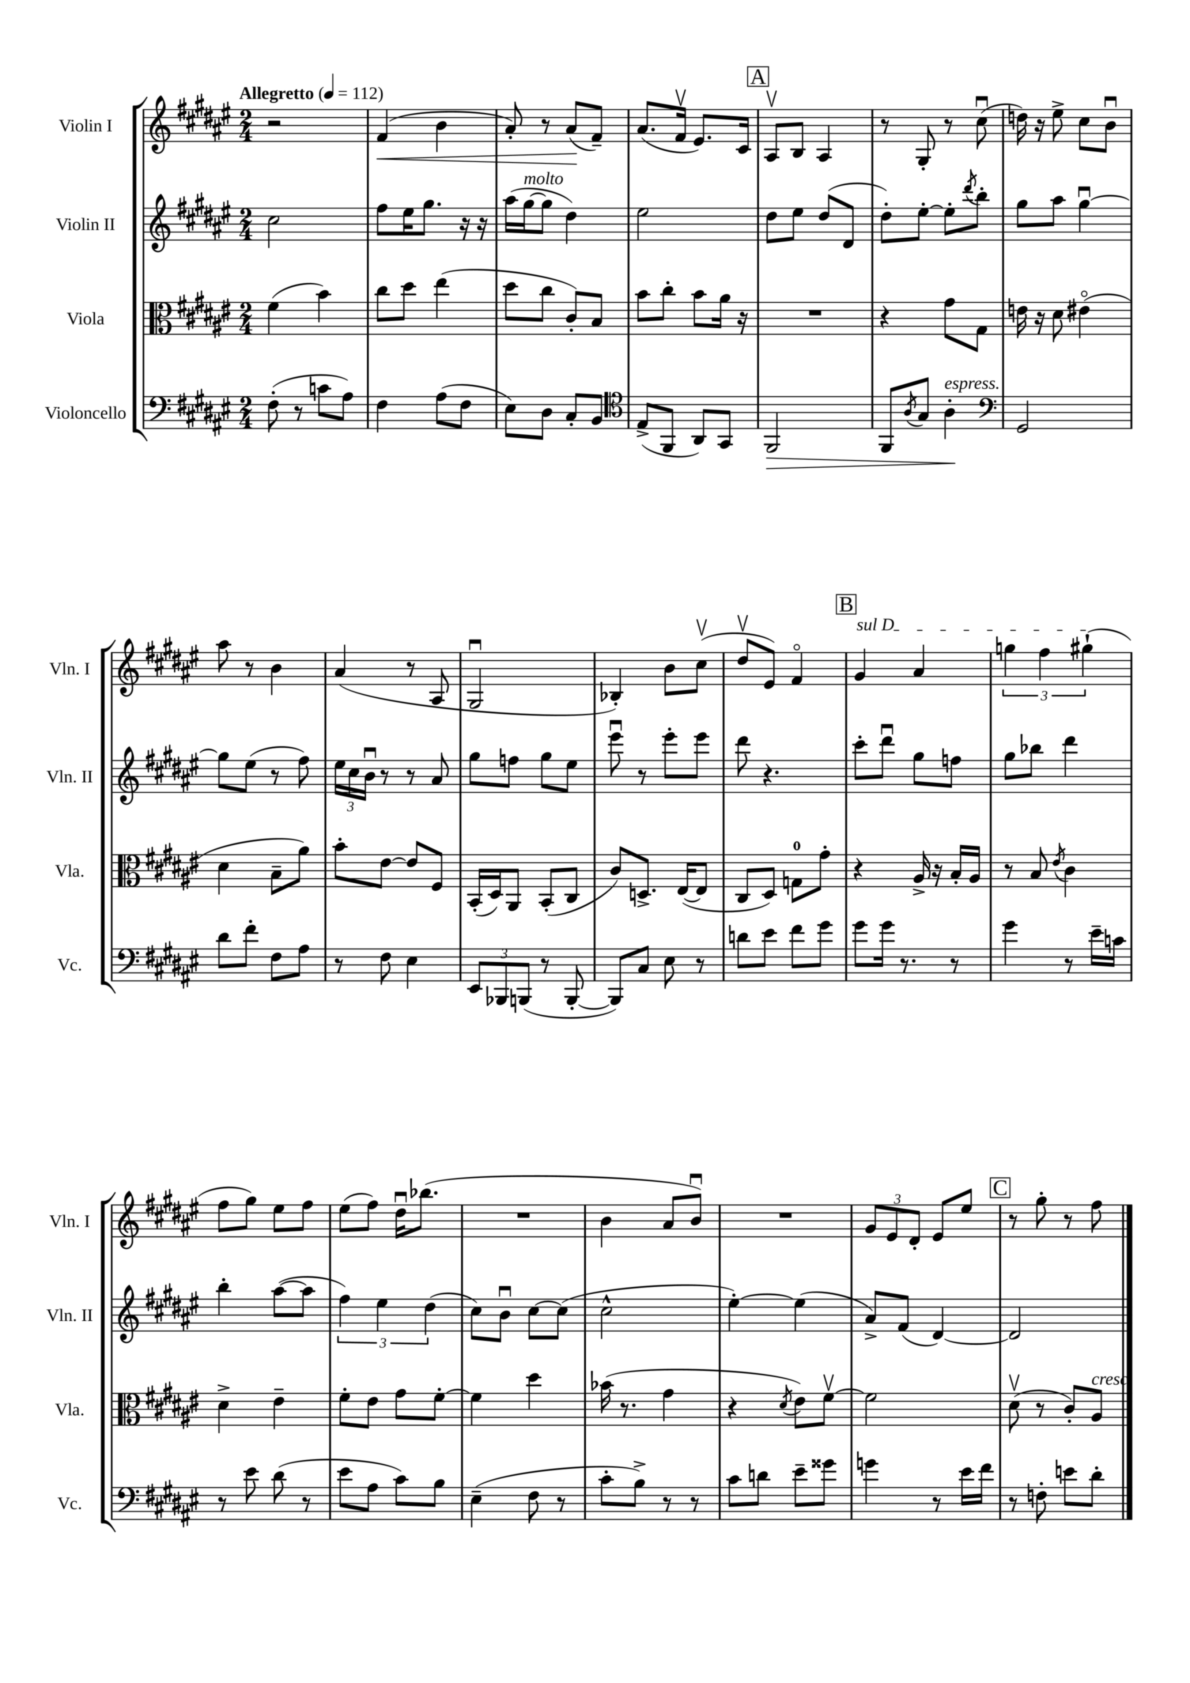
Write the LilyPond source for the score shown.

<<
\new StaffGroup <<
\new Staff = "s0" \with { instrumentName = "Violin I" shortInstrumentName = "Vln. I" } {
    \clef treble \key fis \major \numericTimeSignature \time 2/4 \tempo "Allegretto" 4 = 112
    r2 |
    fis'4\<( b'4 |
    ais'8-.) r8 ais'8\!( fis'8--) |
    ais'8.( fis'16\upbow eis'8.) cis'16 |
    \mark \markup { \box "A" } ais8\upbow b8 ais4 |
    r8 gis8-. r8 cis''8\downbow( |
    d''16) r16 eis''8-> cis''8 b'8\downbow |
    ais''8 r8 b'4 |
    ais'4( r8 ais8 |
    gis2\downbow |
    bes4-.) b'8 cis''8\upbow( |
    dis''8\upbow eis'8) fis'4\flageolet |
    \mark \markup { \box "B" } \once \override TextSpanner.bound-details.left.text = \markup { \italic "sul D" } gis'4\startTextSpan ais'4 |
    \tuplet 3/2 { g''4 fis''4 gis''4-!\stopTextSpan( } |
    fis''8 gis''8) eis''8 fis''8 |
    eis''8( fis''8) dis''16\downbow bes''8.( |
    R2 |
    b'4 ais'8 b'8\downbow) |
    R2 |
    \tuplet 3/2 { gis'8 eis'8 dis'8-. } eis'8 eis''8 |
    \mark \markup { \box "C" } r8 gis''8-. r8 fis''8 \bar "|." |
}
\new Staff = "s1" \with { instrumentName = "Violin II" shortInstrumentName = "Vln. II" } {
    \clef treble \key fis \major \numericTimeSignature \time 2/4
    cis''2 |
    fis''8 eis''16 gis''8. r16 r16 |
    ais''16( gis''16~^\markup { \italic "molto" } gis''8 dis''4) |
    eis''2 |
    \mark \markup { \box "A" } dis''8 eis''8 dis''8( dis'8 |
    dis''8-.) eis''8~-. eis''8-. \acciaccatura { dis'''8 } b''8-. |
    gis''8 ais''8 gis''4~\downbow |
    gis''8 eis''8( r8 fis''8) |
    \tuplet 3/2 { eis''16 cis''16 b'16\downbow } r8 r8 ais'8 |
    gis''8 f''8 gis''8 eis''8 |
    eis'''8\downbow r8 eis'''8-. eis'''8 |
    dis'''8 r4. |
    \mark \markup { \box "B" } cis'''8-. dis'''8\downbow gis''8 f''8 |
    gis''8 bes''8 dis'''4 |
    b''4-. ais''8~( ais''8 |
    \tuplet 3/2 { fis''4) eis''4 dis''4( } |
    cis''8) b'8\downbow cis''8~ cis''8( |
    cis''2-^ |
    eis''4~-.) eis''4( |
    ais'8->) fis'8( dis'4~) |
    \mark \markup { \box "C" } dis'2 \bar "|." |
}
\new Staff = "s2" \with { instrumentName = "Viola" shortInstrumentName = "Vla." } {
    \clef alto \key fis \major \numericTimeSignature \time 2/4
    fis'4( b'4) |
    cis''8 dis''8 eis''4( |
    dis''8 cis''8 cis'8-.) b8 |
    b'8 cis''8-. b'8 ais'16 r16 |
    \mark \markup { \box "A" } R2 |
    r4 gis'8 gis8 |
    e'16 r16 dis'8 eis'4\flageolet( |
    dis'4 b8-- ais'8) |
    b'8-. eis'8~ eis'8 fis8 |
    b,16-.( dis16) ais,8 b,8-.( cis8 |
    cis'8) d8.-> eis16~( eis8 |
    cis8 dis8) g8-0 gis'8-. |
    \mark \markup { \box "B" } r4 ais16-> r16 b16-. ais16 |
    r8 b8 \acciaccatura { eis'8 } cis'4 |
    dis'4-> eis'4-- |
    fis'8-. eis'8 gis'8 fis'8~-. |
    fis'4 dis''4 |
    bes'16( r8. gis'4 |
    r4 \acciaccatura { dis'8 } eis'8) fis'8~\upbow |
    fis'2 |
    \mark \markup { \box "C" } dis'8\upbow( r8 cis'8-.) ais8^\markup { \italic "cresc." } \bar "|." |
}
\new Staff = "s3" \with { instrumentName = "Violoncello" shortInstrumentName = "Vc." } {
    \clef bass \key fis \major \numericTimeSignature \time 2/4
    fis8-.( r8 c'8 ais8) |
    fis4 ais8( fis8 |
    eis8) dis8 cis8-. b,8 |
    \clef tenor eis8->( fis,8 ais,8) gis,8 |
    \mark \markup { \box "A" } fis,2\> |
    fis,8 \acciaccatura { ais8 } gis8 ais4-.\!^\markup { \italic "espress." } |
    \clef bass gis,2 |
    dis'8 fis'8-. fis8 ais8 |
    r8 fis8 eis4 |
    \tuplet 3/2 { eis,8 bes,,8 b,,8( } r8 b,,8~-. |
    b,,8) cis8 eis8 r8 |
    d'8 eis'8 fis'8 gis'8 |
    \mark \markup { \box "B" } gis'8 gis'16 r8. r8 |
    gis'4 r8 eis'16-- c'16 |
    r8 eis'8 dis'8( r8 |
    eis'8 ais8 cis'8) b8 |
    eis4--( fis8 r8 |
    cis'8-. b8->) r8 r8 |
    cis'8 d'8 eis'8-- gisis'8 |
    g'4 r8 eis'16 fis'16 |
    \mark \markup { \box "C" } r8 f8-. e'8 dis'8-. \bar "|." |
}
>>
>>
\layout { \context { \Score \remove "Bar_number_engraver" } }
